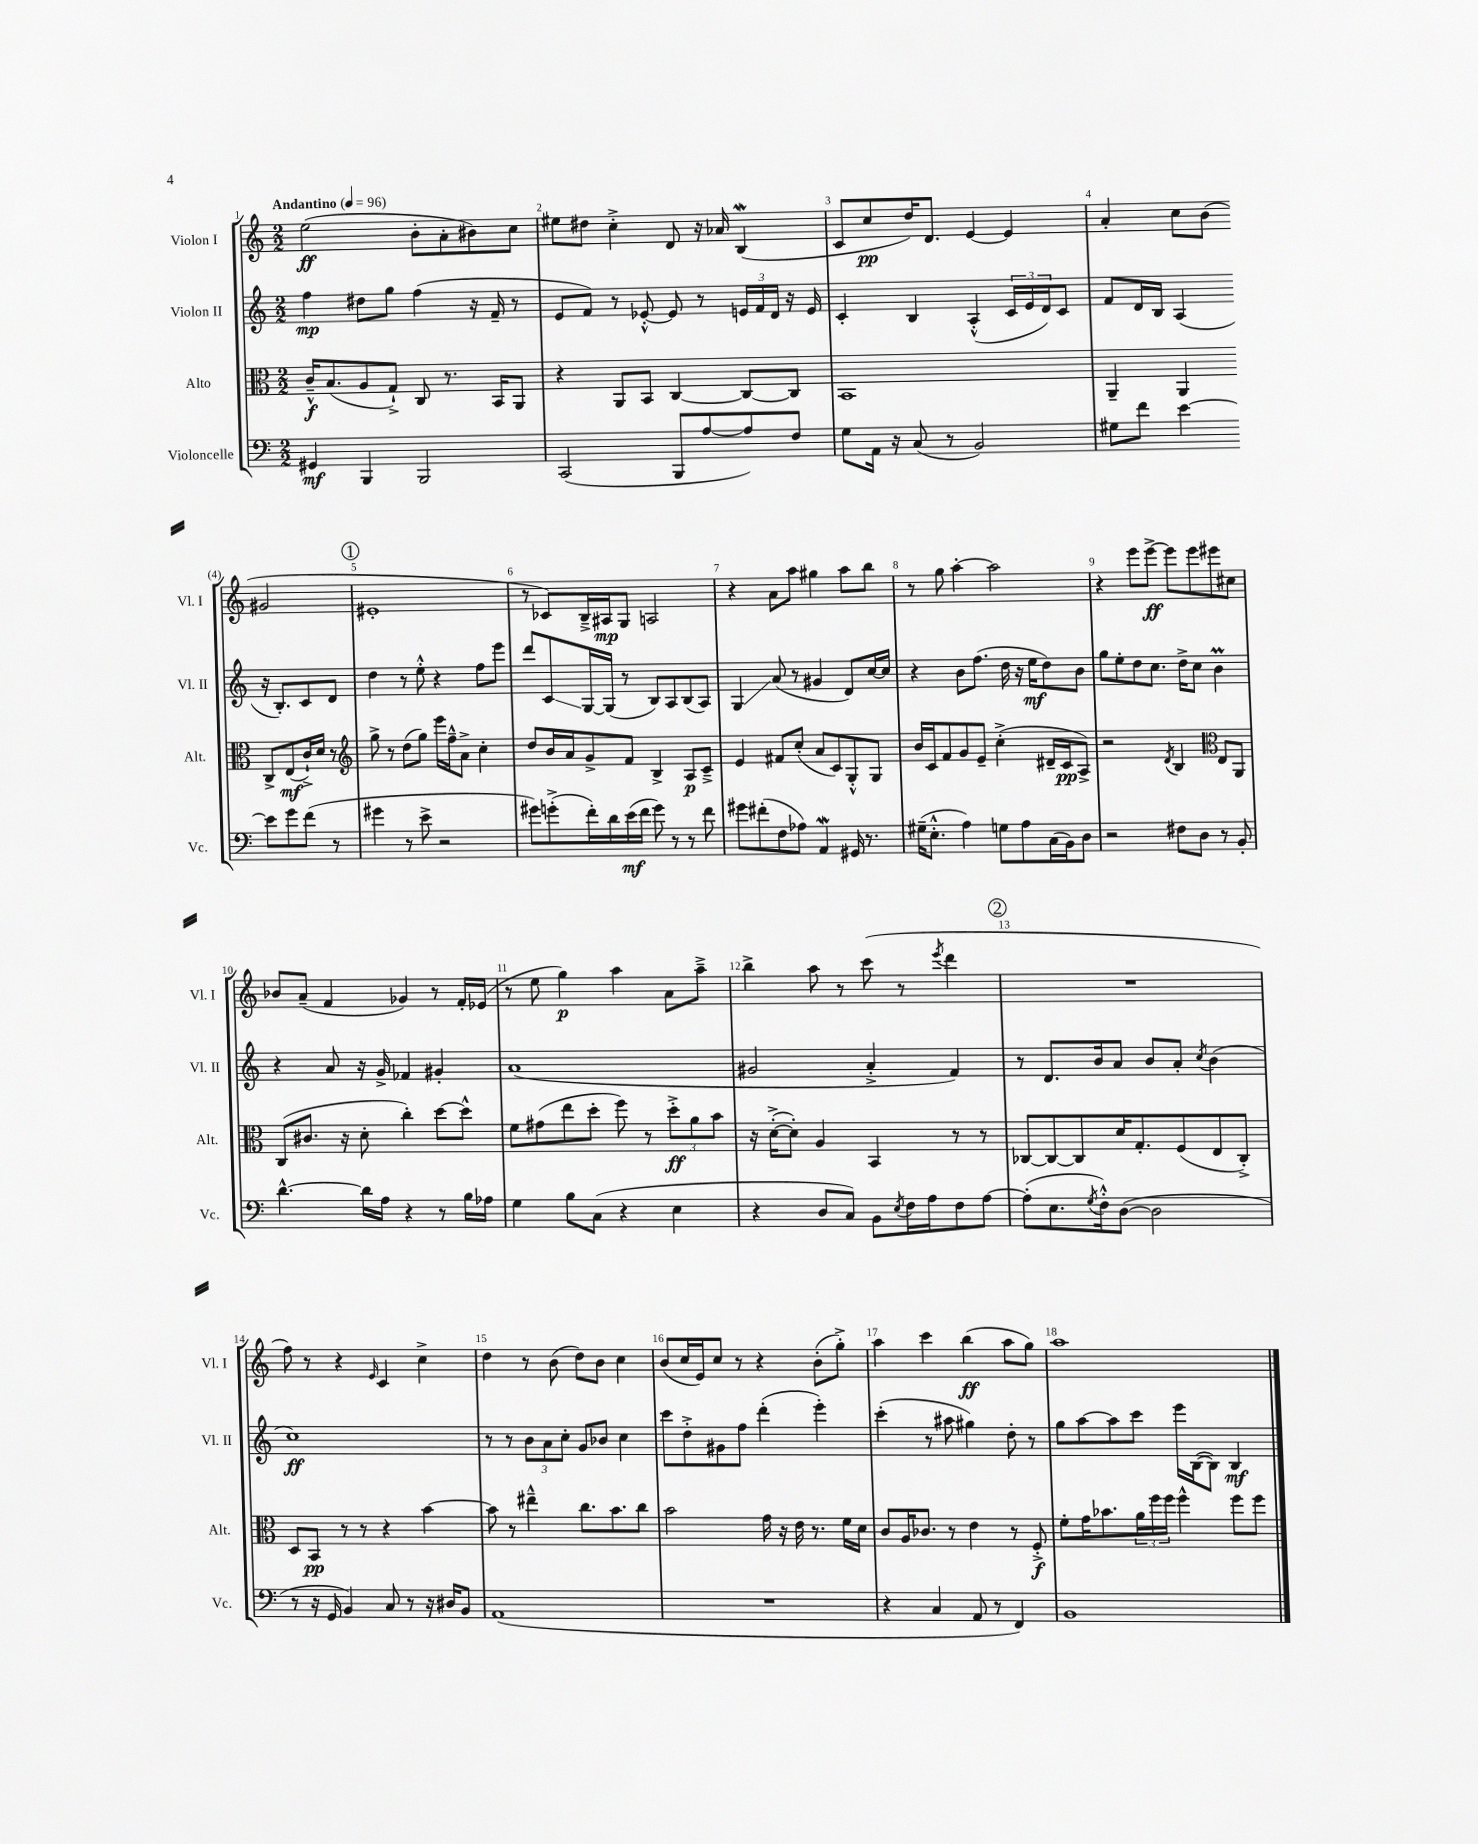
<<
\new StaffGroup <<
\new Staff = "s0" \with { instrumentName = "Violon I" shortInstrumentName = "Vl. I" } {
    \clef treble \key c \major \numericTimeSignature \time 2/2 \tempo "Andantino" 4 = 96
    e''2\ff( b'8-. a'8-. bis'8) c''8 |
    eis''8 dis''8 c''4-.-> d'8 r16 aes'16 b4\mordent( |
    c'8 c''8\pp d''16) d'8. e'4~ e'4 |
    a'4-. c''8 b'8( gis'2 |
    \mark \markup { \circle "1" } eis'1-. |
    r8 ces'8) b16---> ais16\mp g8 a2 |
    r4 a'8 a''8 gis''4 a''8 b''8 |
    r8 g''8 a''4~-. a''2 |
    r4 e'''8 e'''8~->\ff e'''8 e'''8 eis'''8 cis''8 |
    bes'8 a'8--( f'4 ges'4) r8 f'16-. ees'16( |
    r8 e''8 g''4\p) a''4 a'8 a''8---> |
    b''4-> a''8 r8 c'''8( r8 \acciaccatura { e'''8 } d'''4 |
    \mark \markup { \circle "2" } R1 |
    f''8) r8 r4 \grace { e'16 } c'4 c''4-> |
    d''4 r8 b'8( d''8) b'8 c''4 |
    b'8( c''16 e'16) c''8 r8 r4 b'8-.( g''8-.->) |
    a''4 c'''4 b''4\ff( a''8 g''8) |
    a''1 \bar "|." |
}
\new Staff = "s1" \with { instrumentName = "Violon II" shortInstrumentName = "Vl. II" } {
    \clef treble \key c \major \numericTimeSignature \time 2/2
    f''4\mp dis''8 g''8 f''4( r16 f'16-- r8 |
    e'8 f'8) r8 ees'8~-.-^ ees'8 r8 \tuplet 3/2 { e'16 f'16 d'16 } r16 e'16 |
    c'4-. b4 a4-.-^( \tuplet 3/2 { c'16 e'16 d'16) } c'8 |
    f'8 d'16 b16 a4( r16 b8.-.) c'8 d'8 |
    \mark \markup { \circle "1" } d''4 r8 e''8-.-^ r4 f''8 e'''8 |
    d'''8 c'8\glissando g16~ g16( r8 b8) a8 b8( a8) |
    g4\glissando a'8( r8 gis'4 d'8) c''16~ c''16 |
    r4 b'8 f''8.( d''16 r16 e''16\mf d''8) b'8 |
    g''8 e''8-. d''8 c''8. d''16-> c''8 b'4\prall |
    r4 a'8 r16 g'16-> fes'4 gis'4-. |
    a'1( |
    gis'2 a'4-.-> f'4) |
    \mark \markup { \circle "2" } r8 d'8. b'16 a'8 b'8 a'8-. \acciaccatura { c''8 } b'4( |
    c''1\ff) |
    r8 r8 \tuplet 3/2 { b'8 a'8 c''8-. } g'8 bes'8 c''4 |
    c'''8 d''8-.-> gis'8 f''8 d'''4-.( e'''4-.) |
    c'''4-.( r8 ais''8 gis''4) d''8-. r8 |
    g''8 a''8~ a''8 c'''8 e'''16 b16~( b8) b4\mf \bar "|." |
}
\new Staff = "s2" \with { instrumentName = "Alto" shortInstrumentName = "Alt." } {
    \clef alto \key c \major \numericTimeSignature \time 2/2
    c'16---^\f b8.( a8 g8-!->) c8 r8. b,16 a,8 |
    r4 a,8 b,8 c4~ c8~ c8 |
    b,1 |
    a,4-- a,4 c8-> e8\mf( c'16-!->) d'16 r8 |
    \mark \markup { \circle "1" } \clef treble g''8-> r8 d''8( g''8) e'''16 f''16---^ a'8-> c''4-. |
    d''8 b'16 a'16 g'8-> f'8 b4-> a8\p c'8---> |
    e'4 fis'8 c''8-.( a'8 c'8) g8-.-^ g8 |
    b'16 c'16 f'8 g'8 e'8-- c''4-.->( dis'16-- c'16\pp a8->) |
    r2 \acciaccatura { d'8 } b4 \clef alto e8 a,8 |
    c8( cis'8. r16 d'8-. c''4-.) d''8~ d''8-^ |
    f'8 gis'8( e''8 d''8-. f''8) r8 \tuplet 3/2 { d''8-.->\ff a'8 b'8 } |
    r16 d'16~-.->( d'8-.) a4 b,4 r8 r8 |
    \mark \markup { \circle "2" } ces8~ ces8~ ces8 d'16 g8.-. f8( e8 ces8-.->) |
    d8 b,8\pp r8 r8 r4 b'4~ |
    b'8 r8 eis''4---^ c''8. b'8. c''8 |
    b'2 g'16 r16 e'16 r8. f'16 d'16 |
    c'8 a16 ces'8. r8 e'4 r8 f8-.->\f |
    f'8-. g'16 bes'8. \tuplet 3/2 { a'16 f''16 f''16 } f''4-^ f''8 f''8 \bar "|." |
}
\new Staff = "s3" \with { instrumentName = "Violoncelle" shortInstrumentName = "Vc." } {
    \clef bass \key c \major \numericTimeSignature \time 2/2
    gis,4\mf b,,4 b,,2 |
    c,2( b,,8 a8~ a8) f8 |
    g8 a,16 r16 c8( r8 b,2) |
    gis8 f'8 e'4~ e'8 g'8 f'8( r8 |
    \mark \markup { \circle "1" } gis'4 r8 e'8-> r2 |
    gis'8) g'8-.->( f'16-.) d'16 e'16\mf( f'16 g'8) r8 r8 f'8 |
    gis'8 fis'8-.( f8 aes8) a,4\mordent gis,16 r8. |
    gis16--( e8.-.-^ a4) g8 a8 c16( b,16) d8 |
    r2 fis8 d8 r8 b,8-. |
    d'4.~-^ d'16 a16 r4 r8 b16 aes16 |
    g4 b8 c8( r4 e4 |
    r4 d8 c8) b,8 \acciaccatura { e8 } f16 a16 f8 a8~ |
    \mark \markup { \circle "2" } a8-.( e8. \acciaccatura { g8 } f16-.-^) d8~( d2 |
    r8 r16 g,16 b,4) c8 r8 r16 dis16 b,8 |
    a,1( |
    R1 |
    r4 c4 a,8 r8 f,4) |
    b,1 \bar "|." |
}
>>
>>
\layout { \context { \Score \override BarNumber.break-visibility = ##(#f #t #t) barNumberVisibility = #all-bar-numbers-visible } }
